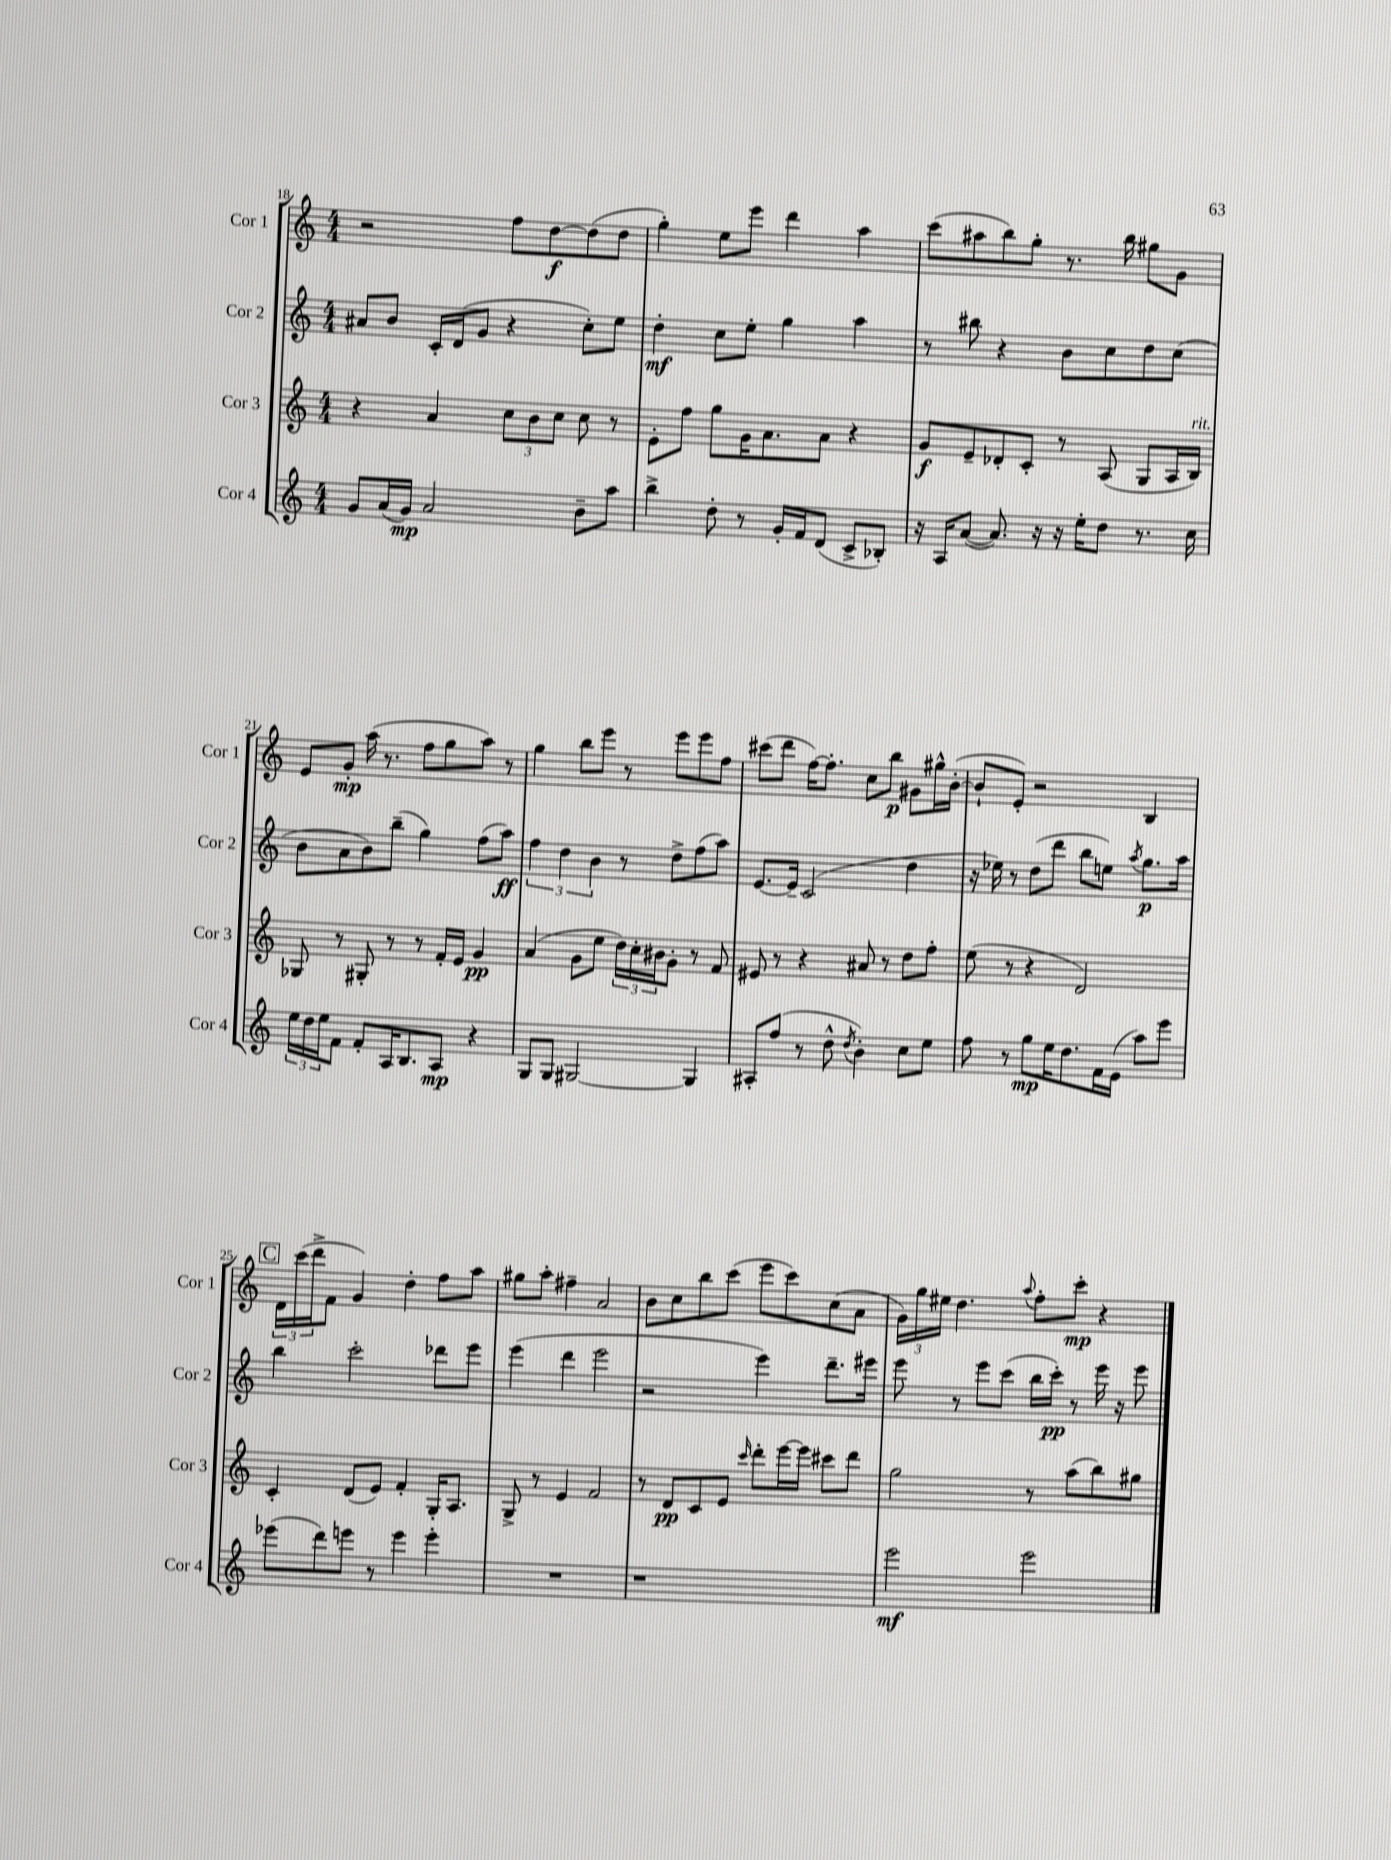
<<
\new StaffGroup <<
\new Staff = "s0" \with { instrumentName = "Cor 1" shortInstrumentName = "Cor 1" } {
    \clef treble \key c \major \numericTimeSignature \time 4/4
    r2 f''8 d''8~\f d''8( d''8 |
    g''4-.) e''8 e'''8 d'''4 a''4 |
    c'''8( ais''8 b''8) g''8-. r8. b''16 gis''8 g'8 |
    e'8 g'8-.\mp a''16( r8. f''8 g''8 a''8) r8 |
    g''4 b''8 e'''8 r8 e'''8 e'''8 f''8 |
    cis'''8( d'''8 f''16~) f''8.-. c''8 b''8\p gis'8 gis''16-^ b'16~-.( |
    b'8-! e'8-.) r2 b4 |
    \mark \markup { \box "C" } \tuplet 3/2 { d'16 c'''16( d'''16-> } f'8 g'4) d''4-. f''8 a''8 |
    gis''8 a''8-. fis''4-- a'2 |
    b'8 c''8 b''8 c'''8( e'''8 c'''8) c''8( a'8 |
    \tuplet 3/2 { g'16) g''16 eis''16 } d''4. \appoggiatura { a''8 } f''8-. c'''8-.\mp r4 \bar "|." |
}
\new Staff = "s1" \with { instrumentName = "Cor 2" shortInstrumentName = "Cor 2" } {
    \clef treble \key c \major \numericTimeSignature \time 4/4
    ais'8 b'8 c'16-. d'16( g'8 r4 c''8-.) e''8 |
    d''4-.\mf c''8 e''8-. g''4 a''4 |
    r8 bis''8 r4 b'8 c''8 d''8 c''8( |
    b'8 a'8 b'8) b''8--( g''4) f''8( a''8\ff) |
    \tuplet 3/2 { f''4 d''4 b'4 } r8 d''8-> f''8( a''8) |
    e'8.~ e'16-- c'2( d''4 |
    r16 ees''16) r8 d''8( d'''8 b''8 e''8) \acciaccatura { a''8 } g''8.\p a''16 |
    \mark \markup { \box "C" } b''4 c'''2-. des'''8 e'''8 |
    e'''4( d'''4 e'''2 |
    r2 e'''4) d'''8.-- eis'''16 |
    e'''8 r8 e'''8 c'''8( b''16 c'''16-.\pp) r8 e'''16 r16 e'''8 \bar "|." |
}
\new Staff = "s2" \with { instrumentName = "Cor 3" shortInstrumentName = "Cor 3" } {
    \clef treble \key c \major \numericTimeSignature \time 4/4
    r4 a'4 \tuplet 3/2 { c''8 b'8 c''8 } c''8 r8 |
    e'8-. f''8 g''8 g'16 a'8. a'8 r4 |
    g'8\f e'8-- des'8-. c'8-. r8 a8( g8 a16 b16^\markup { \italic "rit." }) |
    ges8 r8 gis8-. r8 r8 f'16-. e'16 g'4\pp |
    a'4( g'8 e''8 \tuplet 3/2 { d''16) c''16-. bis'16 } g'8-. r8 f'8 |
    eis'8 r8 r4 ais'8 r8 d''8 f''8-. |
    e''8( r8 r4 d'2) |
    \mark \markup { \box "C" } c'4-. d'8( e'8) f'4-. g16-. a8. |
    g8-> r8 e'4 f'2 |
    r8 d'8\pp c'8 e'8 \grace { c'''16 } d'''8-. e'''16~ e'''16 cis'''8 d'''8 |
    g''2 r8 a''8( b''8) gis''8 \bar "|." |
}
\new Staff = "s3" \with { instrumentName = "Cor 4" shortInstrumentName = "Cor 4" } {
    \clef treble \key c \major \numericTimeSignature \time 4/4
    g'8 a'16( g'16\mp) a'2 b'8-- a''8 |
    b''4-> d''8-. r8 g'16-. f'16 d'8( c'8-> bes8-.) |
    r16 a16 a'8~( a'8.) r16 r16 e''16-. d''8 r8. c''16 |
    \tuplet 3/2 { e''16 d''16 e''16 } f'8 f'8-. a16 b8. a8\mp r4 |
    g8 g8 gis2~ gis4 |
    ais8-. f''8( r8 d''8-^ \acciaccatura { d''8 } b'4-.) c''8 e''8 |
    f''8 r8 g''8\mp e''16 d''8. f'16 e'16( a''8) e'''8 |
    \mark \markup { \box "C" } ees'''8( d'''8) e'''8 r8 e'''4 e'''4-. |
    R1 |
    r1 |
    e'''2\mf e'''2 \bar "|." |
}
>>
>>
\layout { \context { \Score currentBarNumber = #18 } }
